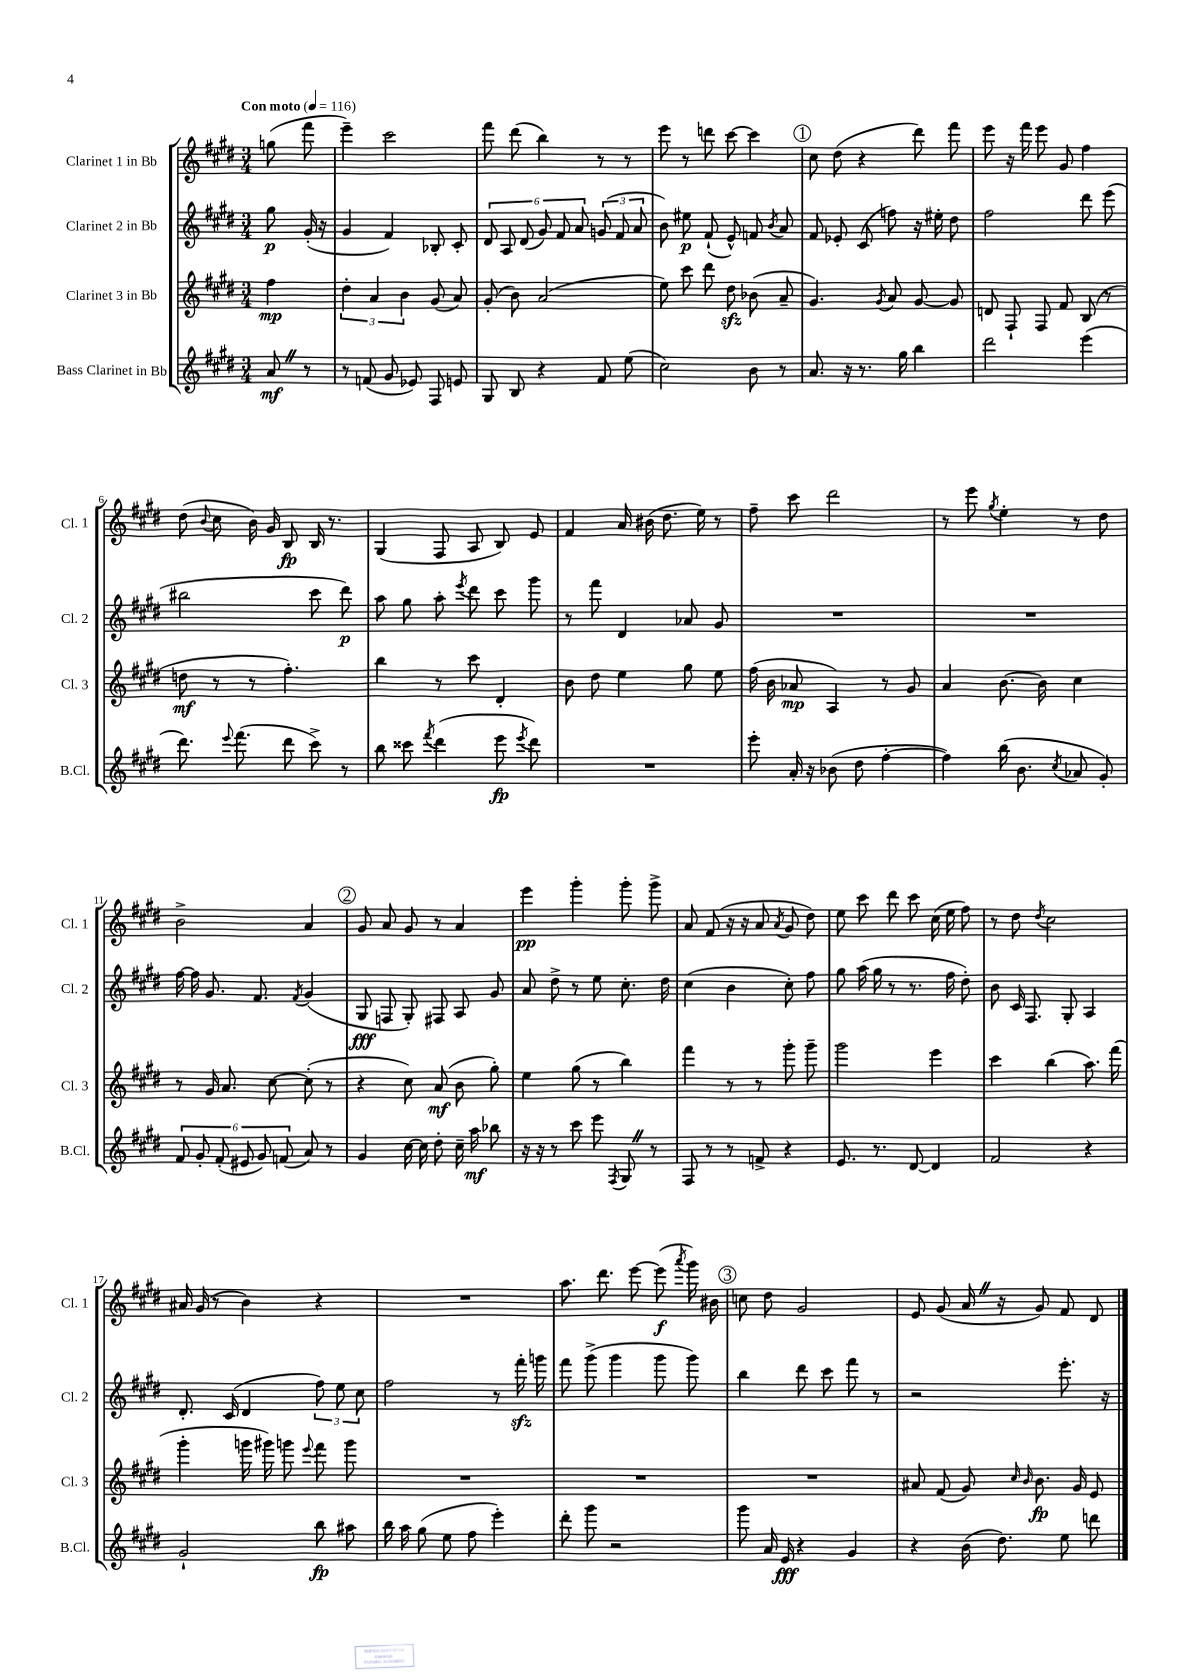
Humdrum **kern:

**kern	**dynam	**kern	**dynam	**kern	**dynam	**kern	**dynam
*part4	*part4	*part3	*part3	*part2	*part2	*part1	*part1
*staff4	*staff4	*staff3	*staff3	*staff2	*staff2	*staff1	*staff1
*I"Bass Clarinet in Bb	*	*I"Clarinet 3 in Bb	*	*I"Clarinet 2 in Bb	*	*I"Clarinet 1 in Bb	*
*I'B.Cl.	*	*I'Cl. 3	*	*I'Cl. 2	*	*I'Cl. 1	*
*clefG2	*	*clefG2	*	*clefG2	*	*clefG2	*
*k[f#c#g#d#]	*	*k[f#c#g#d#]	*	*k[f#c#g#d#]	*	*k[f#c#g#d#]	*
*M3/4	*	*M3/4	*	*M3/4	*	*M3/4	*
*MM116	*	*MM116	*	*MM116	*	*MM116	*
=	=	=	=	=	=	=	=
!	!	!	!	!	!	!LO:TX:a:B:t=Con moto	!
8aZ/	mf	4ff#\	mp	8gg#\	p	(8ggn\	.
8r	.	.	.	(16g#'/	.	8fff#\	.
.	.	.	.	16r	.	.	.
=1	=1	=1	=1	=1	=1	=1	=1
8r	.	6dd#'\	.	4g#/	.	4eee~\)	.
(8fn/	.	.	.	.	.	.	.
.	.	6a/	.	.	.	.	.
8g#/	.	.	.	4f#/)	.	2ccc#\	.
.	.	6b\	.	.	.	.	.
8e-X/)	.	.	.	.	.	.	.
8F#/	.	(8g#/	.	8B-X'/	.	.	.
8en/	.	8a/)	.	8c#'/	.	.	.
=2	=2	=2	=2	=2	=2	=2	=2
8G#/	.	(8g#'/	.	12d#/	.	8fff#\	.
.	.	.	.	12A/	.	.	.
8B/	.	8b\)	.	.	.	(8ddd#\	.
.	.	.	.	(12d#/	.	.	.
4r	.	(2a/	.	12g#/)	.	4bb\)	.
.	.	.	.	12f#/	.	.	.
.	.	.	.	12a/	.	.	.
8f#/	.	.	.	(12gn/	.	8r	.
.	.	.	.	12f#/	.	.	.
(8ee\	.	.	.	.	.	8r	.
.	.	.	.	12a/	.	.	.
=3	=3	=3	=3	=3	=3	=3	=3
2cc#\)	.	8ee\)	.	8b\)	.	8eee\	.
.	.	8ccc#\	.	8ee#X\	p	8r	.
.	.	8ddd#\	.	(8f#`/	.	8dddn\	.
.	.	8dd#zz\	.	8e^^/)	.	[8ccc#\	.
8b\	.	(8b-X\	.	8fn/	.	4ccc#\]	.
.	.	.	.	8qb/	.	.	.
8r	.	8a~/	.	8a/	.	.	.
!!LO:REH:place=s1:t=1
=4	=4	=4	=4	=4	=4	=4	=4
8.a/	.	4.g#/)	.	8f#/	.	8cc#\	.
.	.	.	.	8e-X'/	.	(8dd#\	.
16r	.	.	.	.	.	.	.
8.r	.	.	.	(8c#/	.	4r	.
.	.	8qg#/	.	.	.	.	.
.	.	8a/	.	8ffn\)	.	.	.
16gg#\	.	.	.	.	.	.	.
4bb\	.	[8g#/	.	16r	.	8ddd#\)	.
.	.	.	.	16ee#X'\	.	.	.
.	.	8g#/]	.	8dd#\	.	8fff#\	.
=5	=5	=5	=5	=5	=5	=5	=5
2ddd#\	.	8dn/	.	2ff#\	.	8eee\	.
.	.	8F#`/	.	.	.	16r	.
.	.	.	.	.	.	16fff#\	.
.	.	8F#/	.	.	.	8eee\	.
.	.	8f#/	.	.	.	8g#/	.
(4eee\	.	(8B/	.	8ddd#\	.	4ff#\	.
.	.	8r	.	(8eee\	.	.	.
!!LO:LB:g=z
=6	=6	=6	=6	=6	=6	=6	=6
8.ddd#\)	.	8ddn\	mf	2bb#X\	.	(8dd#\	.
.	.	.	.	.	.	8qqb/	.
.	.	8r	.	.	.	8cc#\	.
8qqeee/	.	.	.	.	.	.	.
(8.fff#\	.	.	.	.	.	.	.
.	.	8r	.	.	.	16b\)	.
.	.	.	.	.	.	16g#/	.
8ddd#\	.	4.ff#'\)	.	.	.	8B/	fp
8ccc#^\)	.	.	.	8ccc#\	.	16B/	.
.	.	.	.	.	.	8.r	.
8r	.	.	.	8ddd#\)	p	.	.
=7	=7	=7	=7	=7	=7	=7	=7
8bb\	.	4bb\	.	8aa\	.	(4G#/	.
8ccc##X\	.	.	.	8gg#\	.	.	.
8qfff#/	.	.	.	.	.	.	.
(4ddd#\	.	8r	.	8aa'\	.	8F#/	.
.	.	.	.	8qeee/	.	.	.
.	.	8ccc#\	.	8ddd#\	.	8A/	.
8eee\	fp	4d#'/	.	8ccc#\	.	8B/)	.
8qeee/	.	.	.	.	.	.	.
8ddd#\)	.	.	.	8ggg#\	.	8e/	.
=8	=8	=8	=8	=8	=8	=8	=8
2.r	.	8b\	.	8r	.	4f#/	.
.	.	8dd#\	.	8fff#\	.	.	.
.	.	4ee\	.	4d#/	.	16a/	.
.	.	.	.	.	.	(16b#X\	.
.	.	.	.	.	.	8.dd#\	.
.	.	8gg#\	.	8a-X/	.	.	.
.	.	.	.	.	.	16ee\)	.
.	.	8ee\	.	8g#/	.	8r	.
=9	=9	=9	=9	=9	=9	=9	=9
8eee'\	.	(16ff#\	.	2.r	.	8ff#~\	.
.	.	16b\	.	.	.	.	.
16a'/	.	8a-X/	mp	.	.	8ccc#\	.
16r	.	.	.	.	.	.	.
(8b-X\	.	4A/)	.	.	.	2ddd#\	.
8dd#\	.	.	.	.	.	.	.
[4ff#'\	.	8r	.	.	.	.	.
.	.	8g#/	.	.	.	.	.
=10	=10	=10	=10	=10	=10	=10	=10
4ff#\])	.	4a/	.	2.r	.	8r	.
.	.	.	.	.	.	8eee\	.
.	.	.	.	.	.	8qgg#/	.
(16bb\	.	[8.b\	.	.	.	4ee'\	.
8.b\	.	.	.	.	.	.	.
.	.	16b\]	.	.	.	.	.
8qcc#/	.	.	.	.	.	.	.
8a-X/	.	4cc#\	.	.	.	8r	.
8g#'/)	.	.	.	.	.	8dd#\	.
!!LO:LB:g=z
=11	=11	=11	=11	=11	=11	=11	=11
12f#/	.	8r	.	[16ff#\	.	2b^\	.
.	.	.	.	16ff#\]	.	.	.
12g#'/	.	.	.	.	.	.	.
.	.	16g#/	.	8.g#/	.	.	.
(12f#'/	.	.	.	.	.	.	.
.	.	8.a/	.	.	.	.	.
12e#X/	.	.	.	.	.	.	.
.	.	.	.	8.f#/	.	.	.
12g#/)	.	.	.	.	.	.	.
.	.	[8cc#\	.	.	.	.	.
(12fn/	.	.	.	.	.	.	.
.	.	.	.	8qf#/	.	.	.
8a/)	.	(8cc#'\]	.	(4g#/	.	4a/	.
8r	.	8r	.	.	.	.	.
!!LO:REH:place=s1:t=2
=12	=12	=12	=12	=12	=12	=12	=12
4g#/	.	4r	.	8G#/	fff	8g#/	.
.	.	.	.	8Fn/	.	8a/	.
[16cc#\	.	8cc#\)	.	8G#'/)	.	8g#/	.
16cc#\]	.	.	.	.	.	.	.
8dd#'\	.	(8a/	mf	8F#X/	.	8r	.
16cc#~\	.	8b\	.	8A/	.	4a/	.
16aa\	mf	.	.	.	.	.	.
8bb-X\	.	8gg#'\)	.	8g#/	.	.	.
=13	=13	=13	=13	=13	=13	=13	=13
16r	.	4ee\	.	8a/	.	4eee\	pp
16r	.	.	.	.	.	.	.
8r	.	.	.	8dd#^\	.	.	.
8ccc#\	.	(8gg#\	.	8r	.	4ggg#'\	.
8eee\	.	8r	.	8ee\	.	.	.
8qF#/	.	.	.	.	.	.	.
8G#Z/	.	4bb\)	.	8.cc#'\	.	8ggg#'\	.
8r	.	.	.	.	.	8ggg#^\	.
.	.	.	.	16dd#\	.	.	.
=14	=14	=14	=14	=14	=14	=14	=14
8F#/	.	4fff#\	.	(4cc#\	.	8a/	.
8r	.	.	.	.	.	(8f#/	.
8r	.	8r	.	4b\	.	16r	.
.	.	.	.	.	.	16r	.
8fn^/	.	8r	.	.	.	8a/	.
.	.	.	.	.	.	8qa/	.
4r	.	8ggg#'\	.	8cc#'\)	.	8g#/	.
.	.	8ggg#~\	.	8ff#\	.	8dd#\)	.
=15	=15	=15	=15	=15	=15	=15	=15
8.e/	.	2ggg#\	.	8gg#\	.	8ee\	.
.	.	.	.	(16aa\	.	8ccc#\	.
8.r	.	.	.	16gg#\	.	.	.
.	.	.	.	8r	.	8ddd#\	.
[8d#/	.	.	.	8.r	.	8ccc#\	.
4d#/]	.	4eee\	.	.	.	(16cc#\	.
.	.	.	.	16ff#\	.	16ee\	.
.	.	.	.	8dd#'\)	.	8ff#\)	.
=16	=16	=16	=16	=16	=16	=16	=16
2f#/	.	4ccc#\	.	8b\	.	8r	.
.	.	.	.	16c#/	.	8dd#\	.
.	.	.	.	8.F#/	.	.	.
.	.	.	.	.	.	8qdd#/	.
.	.	(4bb\	.	.	.	2cc#\	.
.	.	.	.	8G#'/	.	.	.
4r	.	8.aa\)	.	4A/	.	.	.
.	.	(16fff#\	.	.	.	.	.
!!LO:LB:g=z
=17	=17	=17	=17	=17	=17	=17	=17
2g#`/	.	4ggg#'\	.	8.d#'/	.	16a#X/	.
.	.	.	.	.	.	(16g#/	.
.	.	.	.	.	.	8r	.
.	.	.	.	(16c#/	.	.	.
.	.	16gggn\	.	4d#/	.	4b\)	.
.	.	16ggg#X\)	.	.	.	.	.
.	.	8gggn\	.	.	.	.	.
.	.	8qqeee/	.	.	.	.	.
8bb\	fp	8fff#\	.	12ff#\)	.	4r	.
.	.	.	.	12ee\	.	.	.
8aa#X\	.	8ggg\	.	.	.	.	.
.	.	.	.	12cc#\	.	.	.
=18	=18	=18	=18	=18	=18	=18	=18
16bb\	.	2.r	.	2ff#\	.	2.r	.
16aa\	.	.	.	.	.	.	.
(8gg#\	.	.	.	.	.	.	.
8ee\	.	.	.	.	.	.	.
8ff#\	.	.	.	.	.	.	.
4eee'\)	.	.	.	8r	.	.	.
.	.	.	.	16fff#zz'\	.	.	.
.	.	.	.	16gggn\	.	.	.
=19	=19	=19	=19	=19	=19	=19	=19
8ddd#'\	.	2.r	.	8fff#\	.	8.aa\	.
8ggg#\	.	.	.	(8ggg#^\	.	.	.
.	.	.	.	.	.	8.ddd#\	.
2r	.	.	.	4ggg#\	.	.	.
.	.	.	.	.	.	[8eee\	.
.	.	.	.	8ggg#\	.	(8eee\]	f
.	.	.	.	.	.	8qaaa/	.
.	.	.	.	8ggg#\)	.	16ggg#\)	.
.	.	.	.	.	.	16b#X\	.
!!LO:REH:place=s1:t=3
=20	=20	=20	=20	=20	=20	=20	=20
8ggg#\	.	2.r	.	4bb\	.	8ccn\	.
16a/	.	.	.	.	.	8dd#\	.
16e/	fff	.	.	.	.	.	.
4r	.	.	.	8ddd#\	.	2g#/	.
.	.	.	.	8ccc#\	.	.	.
4g#/	.	.	.	8fff#\	.	.	.
.	.	.	.	8r	.	.	.
=21	=21	=21	=21	=21	=21	=21	=21
4r	.	8a#X/	.	2r	.	8e/	.
.	.	(8f#/	.	.	.	(8g#/	.
(16b\	.	8g#/)	.	.	.	16aZ/	.
8.dd#\)	.	.	.	.	.	16r	.
.	.	16qqcc#/	.	.	.	.	.
.	.	16qqb/	.	.	.	.	.
.	.	8.b\	fp	.	.	8g#/)	.
8ee\	.	.	.	8.eee'\	.	8f#/	.
.	.	16g#/	.	.	.	.	.
8dddn\	.	8e/	.	.	.	8d#/	.
.	.	.	.	16r	.	.	.
==	==	==	==	==	==	==	==
*-	*-	*-	*-	*-	*-	*-	*-
